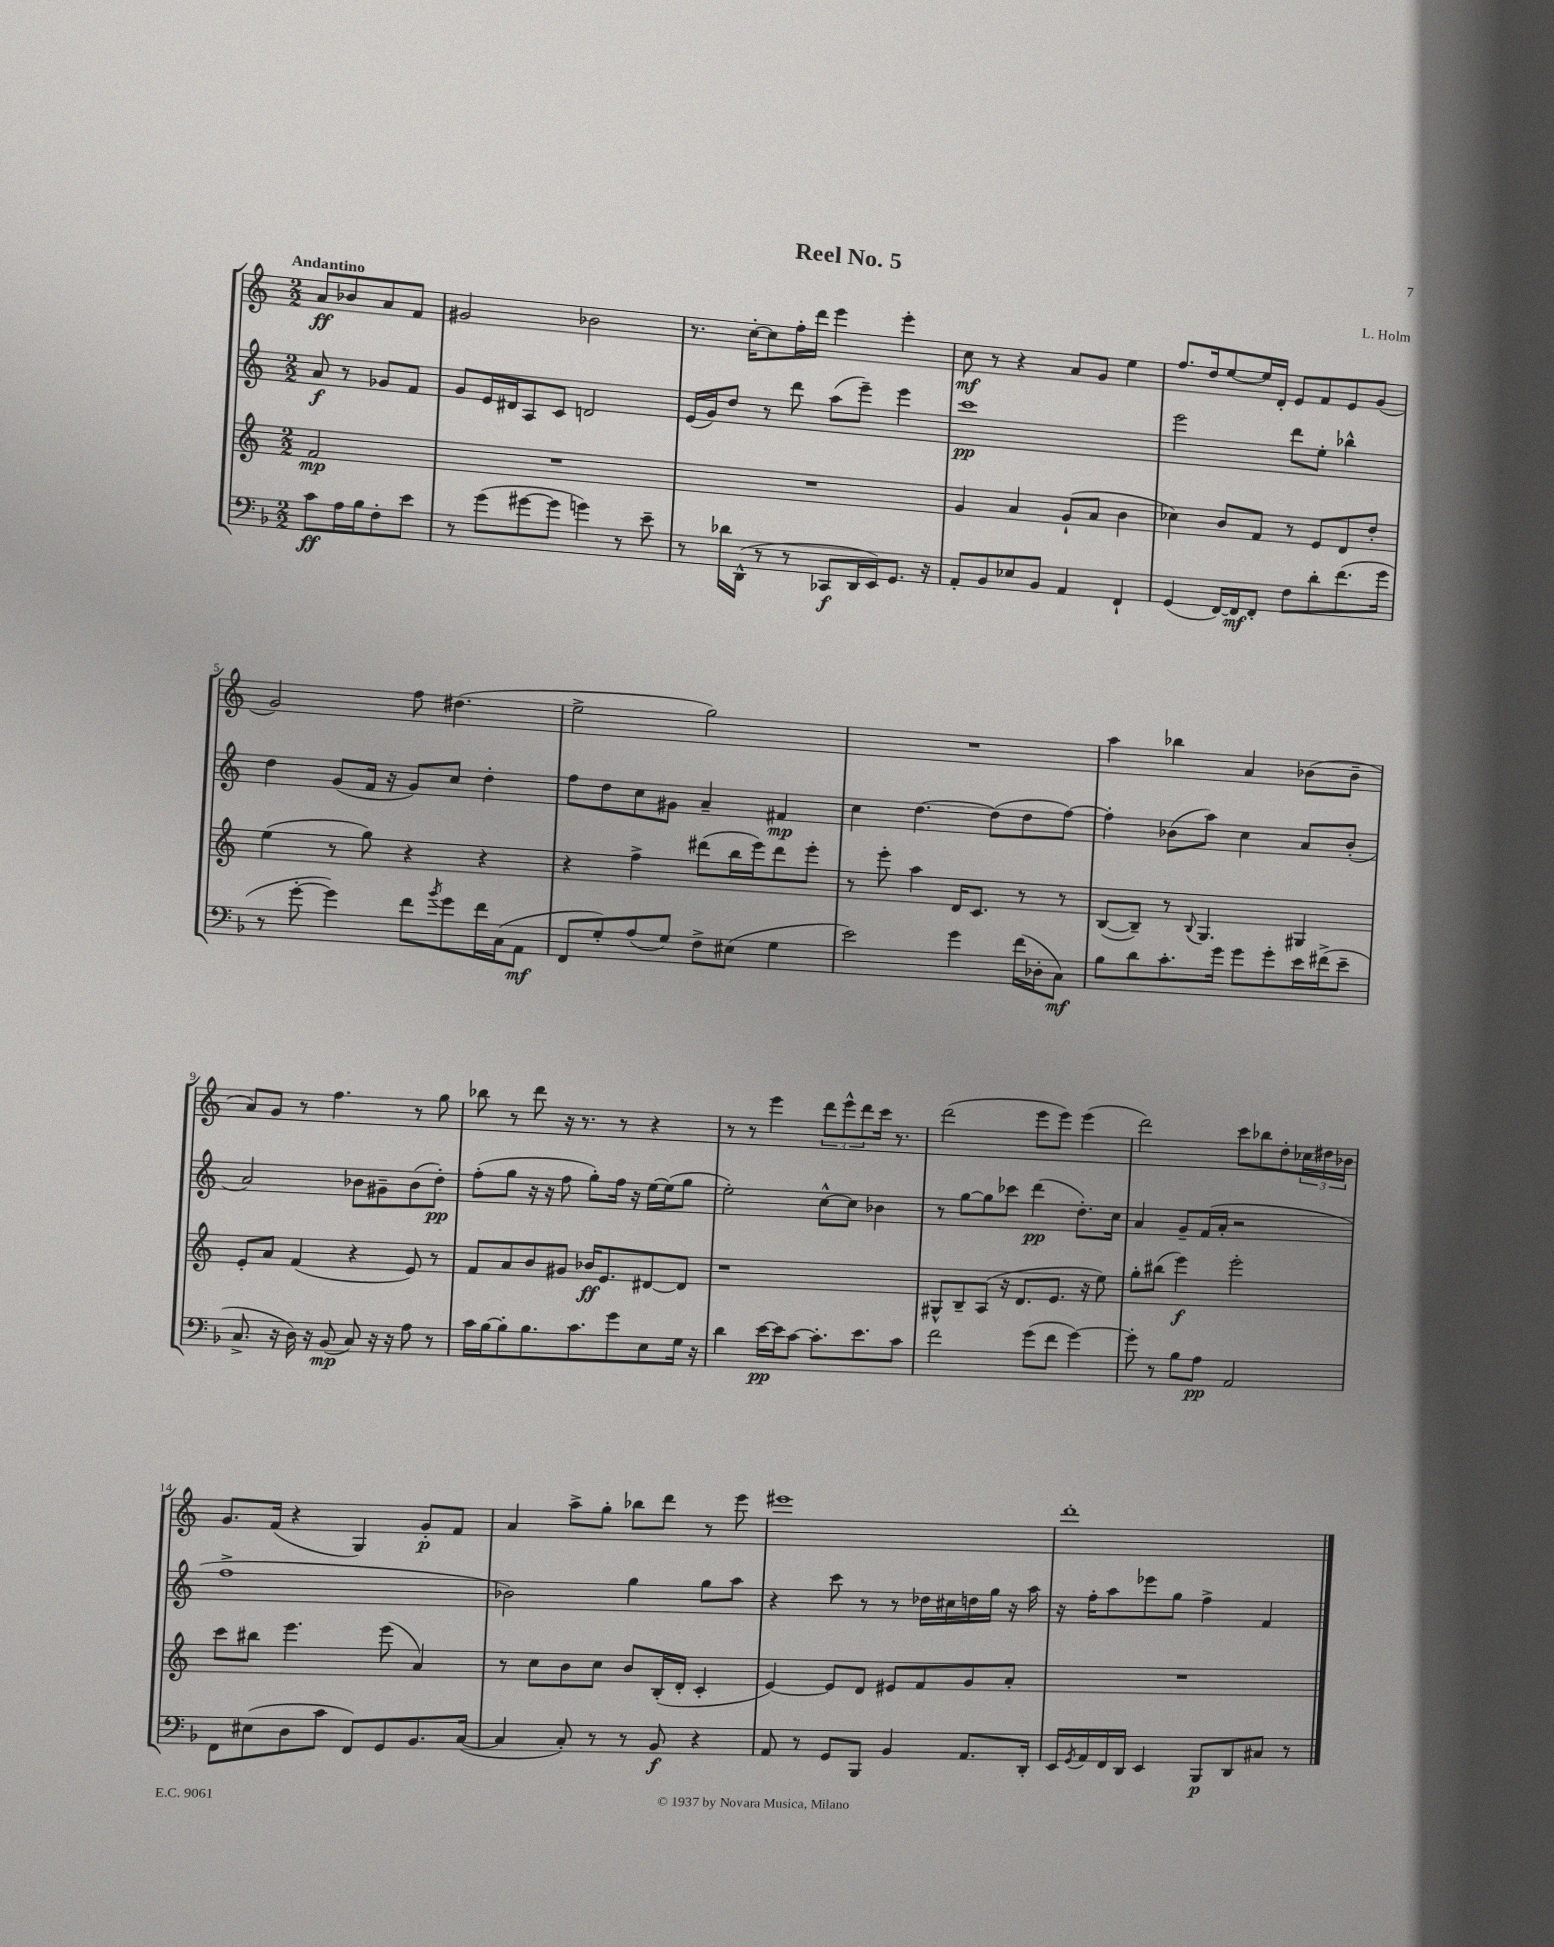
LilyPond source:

\header { title = "Reel No. 5" composer = "L. Holm" }
<<
\new StaffGroup <<
\new Staff = "s0" {
    \clef treble \key c \major \numericTimeSignature \time 2/2 \partial 2 \tempo "Andantino"
    a'8\ff bes'8 a'8 f'8 |
    gis'2 bes'2 |
    r8. c''16~-. c''8 f''16-. d'''16 e'''4 e'''4-. |
    c''8\mf r8 r4 a'8 g'8 e''4 |
    f''8. d''16 e''8~ e''16 d'16-. e'8 f'8 e'8 g'8( |
    g'2) f''8 dis''4.( |
    e''2-> g''2) |
    R1 |
    a''4 bes''4 a'4 bes'8( bes'8-- |
    a'8) g'8 r8 f''4. r8 g''8 |
    bes''8 r8 d'''8 r16 r8. r8 r4 |
    r8 r8 e'''4 \tuplet 3/2 { d'''8 e'''8-^ d'''8 } c'''16 r8. |
    d'''2( e'''8 e'''8) e'''4( |
    d'''2) c'''8 bes''8 d''8-. \tuplet 3/2 { ces''16 dis''16 bes'16 } |
    g'8. f'16( r4 g4) g'8-.\p f'8 |
    a'4 a''8-> g''8-. bes''8 d'''8 r8 e'''8 |
    eis'''1 |
    d'''1-. \bar "|." |
}
\new Staff = "s1" {
    \clef treble \key c \major \numericTimeSignature \time 2/2 \partial 2
    a'8\f r8 ges'8 f'8 |
    g'8 e'16 dis'16 a8 c'8 d'2 |
    e'16( g'16) d''8 r8 d'''8 a''8( e'''8--) e'''4 |
    c'''1\pp |
    e'''2 d'''8 e''8-. bes''4-^ |
    d''4 g'8( f'16 r16 g'8) c''8 d''4-. |
    f''8 d''8 c''8 gis'8 a'4-- fis'4\mp |
    c''4 d''4.~ d''8( d''8 f''8~) |
    f''4-. bes'8( a''8) c''4 a'8 bes'8-.( |
    a'2) bes'8 gis'8-- bes'8( d''8-.\pp) |
    f''8-.( g''8 r16 r16 f''8 g''8-.) f''16 r16 e''16~ e''16( g''8 |
    e''2-.) c''8~-^ c''8 bes'4 |
    r8 g''8~ g''8 ces'''8 d'''4\pp( d''8.-.) c''16 |
    a'4 g'8-- f'16( a'16-. r2 |
    f''1-> |
    bes'2) g''4 g''8 a''8 |
    r4 c'''8 r8 r8 des''16 cis''16 d''16 g''16 r16 a''16 |
    r16 f''16-. a''8 ees'''8 g''8 f''4-> f'4 \bar "|." |
}
\new Staff = "s2" {
    \clef treble \key c \major \numericTimeSignature \time 2/2 \partial 2
    f'2\mp |
    R1 |
    R1 |
    g'4 a'4 g'8-!( a'8 b'4 |
    ces''4) b'8 f'8 r8 e'8 d'8 d''8-. |
    e''4( r8 g''8) r4 r4 |
    r4 f''4-> dis'''8( b''16 e'''16) dis'''8 e'''8-. |
    r8 e'''8-. a''4 d'16 c'8. r8 r8 |
    b8~( b8--) r8 \appoggiatura { b8 } g4. gis4 |
    e'8-. a'8 f'4( r4 e'8) r8 |
    f'8 a'8 b'8 gis'8 bes'16\ff e'8. dis'8~ dis'8 |
    r1 |
    gis8-^ b8-- a8( r16 d'8. e'8. r16 e''8) |
    g''8-. bis''8( e'''4\f) e'''2-. |
    c'''8 bis''8 e'''4. e'''8( a'4) |
    r8 c''8 b'8 c''8 b'8 b16-.( d'16-. c'4-. |
    e'4~) e'8 d'8 eis'8 f'8 g'8 a'8-. |
    R1 \bar "|." |
}
\new Staff = "s3" {
    \clef bass \key f \major \numericTimeSignature \time 2/2 \partial 2
    c'8\ff a16 bes16 f8-. e'8 |
    r8 g'8( gis'8~ gis'8 g'4) r8 e'8-- |
    r8 des'16 d,16-^( r8 r8 ces,8\f d,16 e,16) g,8. r16 |
    a,8-. bes,8 ees8 bes,8 a,4 f,4-! |
    g,4( f,16~) f,16\mf f,8-. f8 d'8-. f'8.( g'16 |
    r8 g'8~-. g'4) f'8 \acciaccatura { bes'8 } g'8 f'16 c16( a,8\mf |
    f,8 g8-.) a8( g8) f8-> eis8( g4 |
    e'2) g'4 f'16( des16-. c8\mf) |
    bes8 d'8 c'8.-. g'16 g'8 g'8-. e'16 fis'16->( e'8-- |
    c8.-> r16 d16) r16 bes,8\mp( c8) r16 r16 a8 r8 |
    c'16 bes16~ bes8-. bes8. c'8. g'8 e8 g16 r16 |
    d'4 e'16~\pp e'16 c'8~ c'8.-. e'8. c'8 |
    f'2 g'8( f'8 g'4~) |
    g'8-. r8 bes8 a8\pp a,2 |
    f,8 eis8( d8 c'8 f,8) g,8 bes,8. c16~( |
    c4 c8-.) r8 r8 bes,8\f r4 |
    a,8 r8 g,8 bes,,8 bes,4 a,8. d,16-. |
    e,16 \acciaccatura { g,8 } a,16 f,16 d,16 e,4 bes,,8\p d,8 cis8 r8 \bar "|." |
}
>>
>>
